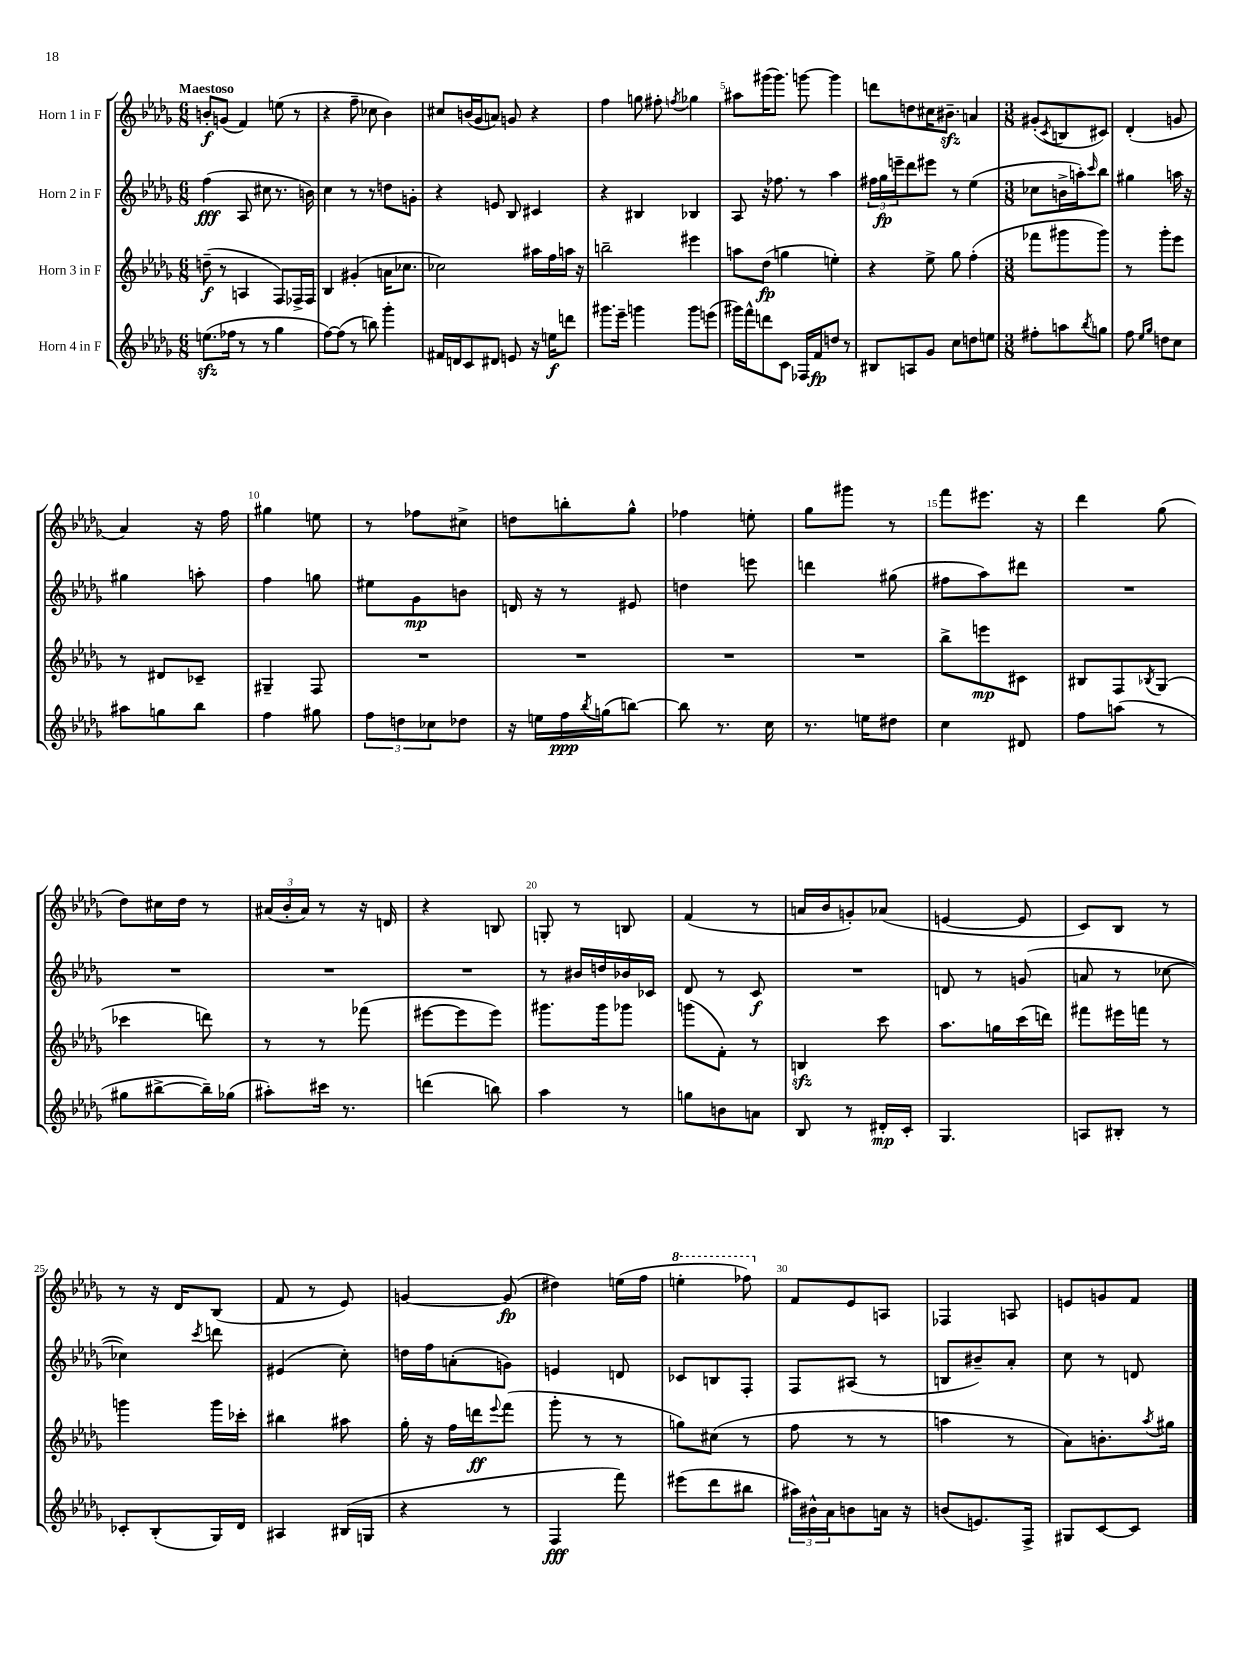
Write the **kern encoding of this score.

**kern	**kern	**kern	**kern
*staff4	*staff3	*staff2	*staff1
*clefG2	*clefG2	*clefG2	*clefG2
*k[b-e-a-d-g-]	*k[b-e-a-d-g-]	*k[b-e-a-d-g-]	*k[b-e-a-d-g-]
*M6/8	*M6/8	*M6/8	*M6/8
(8.ee	(8dd~	(4ff	8b'
.	8r	.	(8g
16ff-	.	.	.
8r	4A	8A-	4f)
8r	.	8cc#	.
4gg-	8F)	8.r	(8ee
.	16F-^	.	8r
.	16F-	16b)	.
=	=	=	=
[8ff)	4B-	4cc	4r
(8ff]	.	.	.
8r	(4g#'	8r	8ff~
8bb)	.	8r	8cc-
4ggg-'	16a	8dd	4b-)
.	8.cc-	.	.
.	.	8g'	.
=	=	=	=
16f#	2cc-)	4r	8cc#
16d	.	.	.
8c	.	.	(16b
.	.	.	16g-
8d#	.	8e	8a)
8e	.	8B-	8g
16r	16aa#	4c#	4r
16ee	16ff	.	.
8ddd	16aa	.	.
.	16r	.	.
=	=	=	=
8.ggg#	2bb~	4r	4ff
16eee-~	.	.	.
4ggg	.	4B#	8gg
.	.	.	8ff#'
.	.	.	8qff
8ggg	4eee#	4B-	4gg-
(8eee	.	.	.
=	=	=	=
16ggg#)	8aa	8A-	8aa#
16fff^^	.	.	.
8ddd	(8dd-	16r	(16ggg#
.	.	8.ff-	8.ggg#)
8c	4gg	.	.
16F-	.	8r	[8ggg
16f	.	.	.
8dd	4ee')	4aa-	4ggg]
8r	.	.	.
=	=	=	=
8B#	4r	24ff#	8ddd
.	.	24gg-	.
.	.	24eee~	.
8A	.	8ddd-	8dd
8g-	8ee-^	8eee#	16cc#
.	.	.	8.b#~
8cc	8gg-	8r	.
8dd	(4ff'	(4ee-	4a
8ee	.	.	.
=	=	=	=
*M3/8	*M3/8	*M3/8	*M3/8
8ff#'	8fff-	8cc-	(8g#'
.	.	.	8qc
8aa	8ggg#	16b^	8B
.	.	16aa')	.
8qbb-	.	16qqccc	.
8gg	8ggg#)	8bb-	8c#)
=	=	=	=
8ff	8r	4gg#	(4d-'
16qqee-	.	.	.
16qqgg-	.	.	.
8dd	8ggg-'	.	.
8cc	8eee-	16aa	8g
.	.	16r	.
=	=	=	=
8aa#	8r	4gg#	4a-)
8gg	8d#	.	.
8bb-	8c-~	8aa'	16r
.	.	.	16ff
=	=	=	=
4ff	4G#~	4ff	4gg#
8gg#	8F	8gg	8ee
=	=	=	=
12ff	4.r	8ee#	8r
12dd	.	.	.
.	.	8g-	8ff-
12cc-	.	.	.
8dd-	.	8b	8cc#^
=	=	=	=
16r	4.r	16d	8dd
16ee	.	16r	.
16ff	.	8r	8bb'
8qbb-	.	.	.
(16gg	.	.	.
[8bb)	.	8e#	8gg-^^
=	=	=	=
8bb]	4.r	4dd	4ff-
8.r	.	.	.
.	.	8eee	8ee'
16cc	.	.	.
=	=	=	=
8.r	4.r	4ddd	8gg-
.	.	.	8ggg#
16ee	.	.	.
8dd#	.	(8gg#	8r
=	=	=	=
4cc	8bb-^	8ff#	8fff
.	8eee	8aa-)	8.eee#
8d#	8c#	8ddd#	.
.	.	.	16r
=	=	=	=
8ff	8B#	4.r	4ddd-
(8aa	8F	.	.
.	8qB-	.	.
8r	(8G-	.	(8gg-
=	=	=	=
8gg#	4ccc-	4.r	8dd-)
[8bb#^	.	.	16cc#
.	.	.	16dd-
16bb#~])	8ddd)	.	8r
(16gg-	.	.	.
=	=	=	=
8aa#')	8r	4.r	(24a#
.	.	.	24b-'
.	.	.	24a#)
16ccc#	8r	.	8r
8.r	.	.	.
.	(8fff-	.	16r
.	.	.	16d
=	=	=	=
(4ddd	[8eee#	4.r	4r
.	8eee#]	.	.
8bb)	8eee#)	.	8B
=	=	=	=
4aa-	8.ggg#	8r	8G'
.	.	16b#	8r
.	16ggg#	16dd	.
8r	8ggg-	16b-	8B
.	.	16c-	.
=	=	=	=
8gg	(8ggg	8d-	(4f
8b	8f')	8r	.
8a	8r	8c	8r
=	=	=	=
8B-	4B	4.r	16a
.	.	.	16b-
8r	.	.	8g')
16d#'	8ccc	.	(8a-
16c'	.	.	.
=	=	=	=
4.G-	8.aa-	8d	[4e
.	.	8r	.
.	16gg	.	.
.	(16ccc	(8g	8e]
.	16ddd)	.	.
=	=	=	=
8A	8fff#	8a	8c)
8B#'	16eee#	8r	8B-
.	16fff	.	.
8r	8r	[8cc-	8r
=	=	=	=
8c-'	4ggg	4cc-])	8r
(8B-'	.	.	16r
.	.	.	16d-
.	.	8qccc	.
16G-)	16ggg	8ddd	(8B-
16d-	16ccc-'	.	.
=	=	=	=
4A#	4bb#	(4e#	8f
.	.	.	8r
(16B#	8aa#	8cc')	8e-)
16G	.	.	.
=	=	=	=
4r	16gg-'	16dd	[4g
.	16r	16ff	.
.	16ff	(8a'	.
.	16ddd	.	.
.	8qqeee-	.	.
8r	(8fff	8g)	(8g]
=	=	=	=
4F	8ggg-'	4e	4dd#)
.	8r	.	.
8fff)	8r	8d	(16ee
.	.	.	16ff
=	=	=	=
(8eee#	8gg)	8c-	4eee'
8ddd-	(8cc#	8B	.
8bb#	8r	8F'	8fff-)
=	=	=	=
24aa#)	8ff	8F	8f
24b#^^	.	.	.
24a-	.	.	.
8b	8r	(8A#	8e-
16a	8r	8r	8A
16r	.	.	.
=	=	=	=
(8b	4aa	8B	4F-
8.e)	.	8b#~)	.
.	8r	8a-'	8A
16F^	.	.	.
=	=	=	=
8G#	8a-)	8cc	8e
[8c	8.b'	8r	8g
8c]	.	8d	8f
.	8qaa-	.	.
.	16gg#	.	.
==	==	==	==
*-	*-	*-	*-
